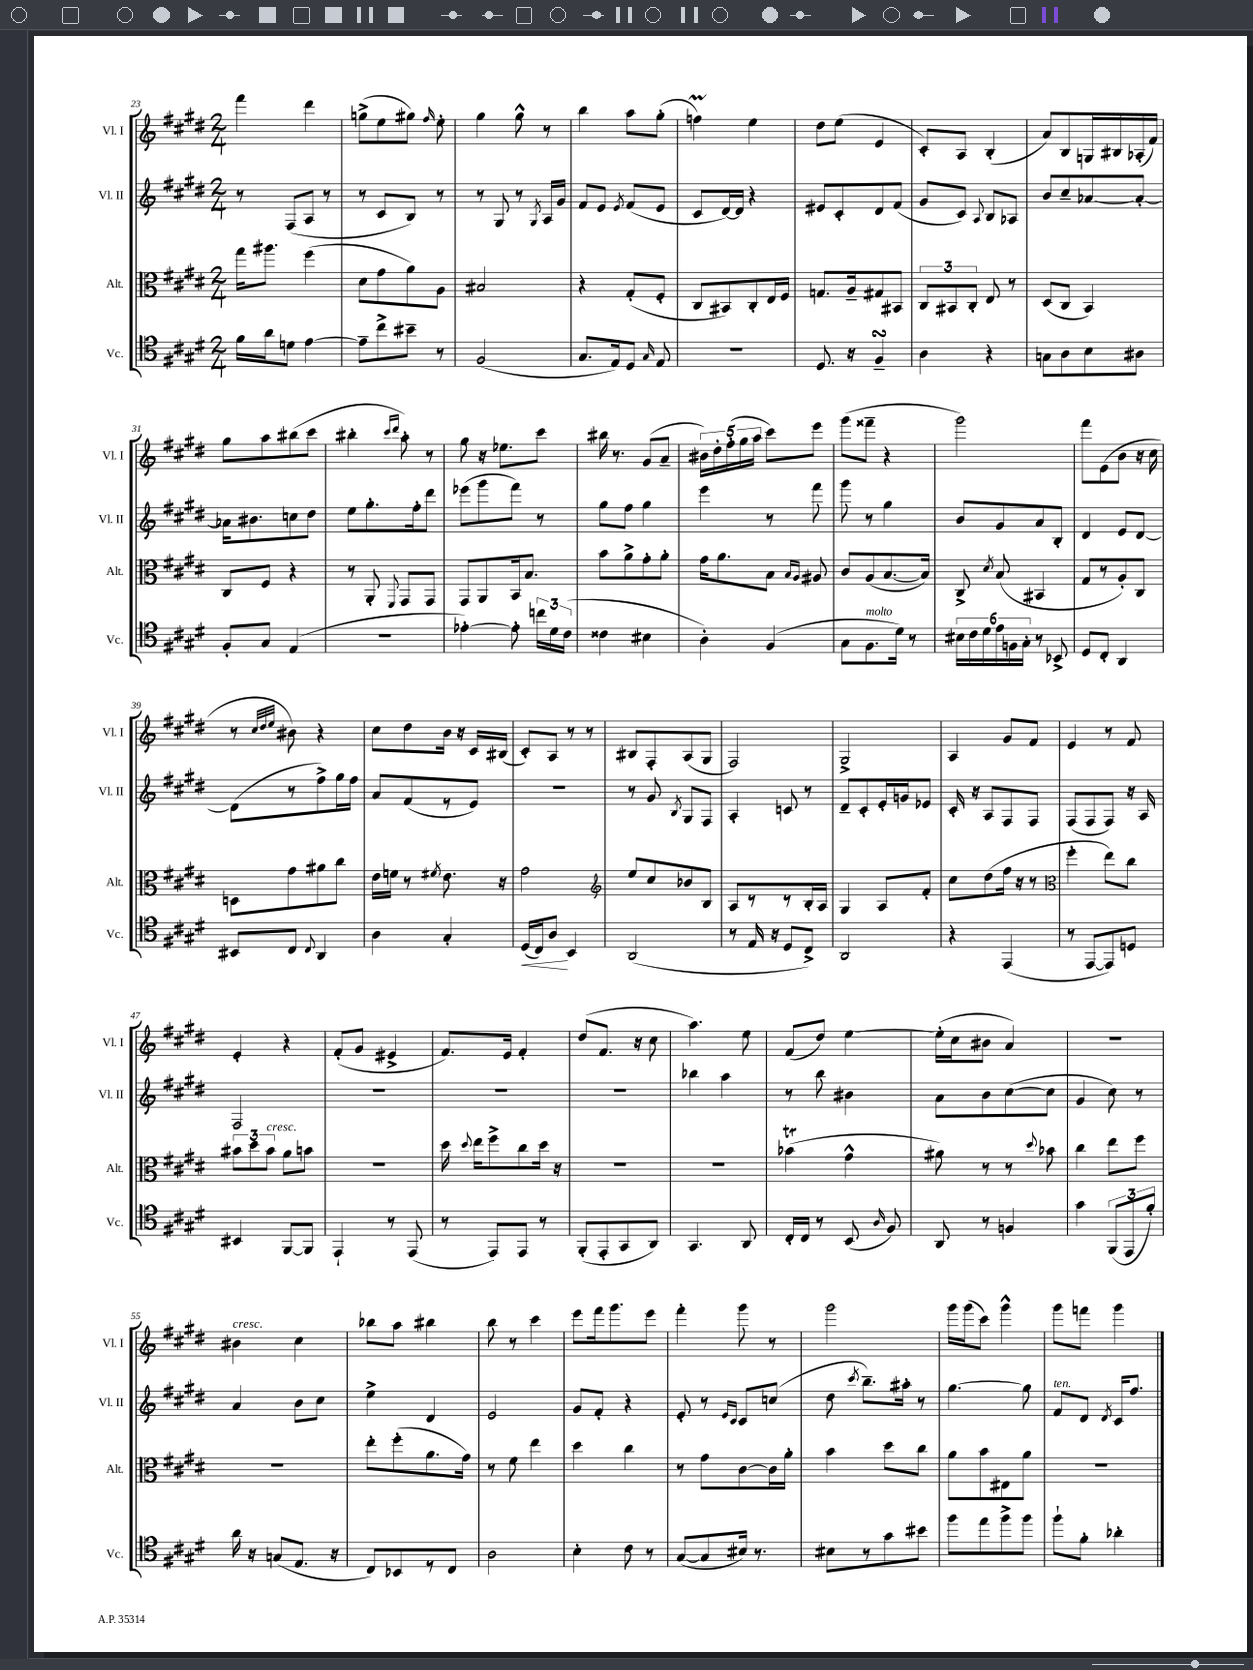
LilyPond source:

<<
\new StaffGroup <<
\new Staff = "s0" \with { instrumentName = "Vl. I" shortInstrumentName = "Vl. I" } {
    \clef treble \key e \major \numericTimeSignature \time 2/4
    \autoBeamOff fis'''4 dis'''4 |
    g''8[->( e''8 gis''8]) \grace { fis''16 } e''8-. |
    gis''4 gis''8-^ r8 |
    b''4 a''8[ gis''8]-.( |
    f''4\prall) e''4 |
    dis''8[ e''8]( e'4 |
    cis'8[-.) a8] b4-.( |
    a'8[) b8 g16 bis16 aes16-.( fis'16]) |
    gis''8[ a''8 bis''8( cis'''8] |
    bis''4-. \grace { cis'''16[ dis'''16] } a''8-.) r8 |
    gis''8 r16 ees''8.[ cis'''8] |
    bis''16 r8. gis'8[( a'8]-- |
    \tuplet 5/4 { bis'16[) dis''16-. fis''16-.( gis''16 a''16] } cis'''8[) e'''8] |
    gis'''8[( fisis'''8]-- r4 |
    gis'''2) |
    fis'''8[ e'8( b'8] r16 cis''16 |
    r8 \grace { cis''32[ dis''32 e''32] } bis'8) r4 |
    cis''8[ dis''8 b'16] r16 cis'16[ bis16]( |
    cis'8[-.) a8] r8 r8 |
    bis8[ fis8-. a8( gis8] |
    fis2) |
    gis2-> |
    a4 gis'8[ fis'8] |
    e'4 r8 fis'8 |
    e'4-. r4 |
    fis'8[-.( gis'8] eis'4-> |
    fis'8.[) e'16] fis'4-. |
    dis''8[( fis'8.] r16 cis''8 |
    a''4.) e''8 |
    fis'8[( dis''8]) e''4~ |
    e''16[-.( cis''16 bis'8] a'4) |
    R2 |
    bis'4^\markup { \italic "cresc." } cis''4 |
    bes''8[ a''8] bis''4 |
    b''8 r8 cis'''4 |
    e'''8[ fis'''16 gis'''8. e'''8] |
    fis'''4-. gis'''8 r8 |
    gis'''2 |
    gis'''16[ gis'''16( cis'''8]) gis'''4-^ |
    gis'''8[ f'''8] gis'''4 \bar "|." |
}
\new Staff = "s1" \with { instrumentName = "Vl. II" shortInstrumentName = "Vl. II" } {
    \clef treble \key e \major \numericTimeSignature \time 2/4
    \autoBeamOff r8 fis8[( a8] r8 |
    r8 cis'8[ b8]) r8 |
    r8 gis8 r8 \acciaccatura { gis8 } a16[ gis'16] |
    fis'8[ e'8] \acciaccatura { e'8 } fis'8[( e'8] |
    cis'8[ dis'16~) dis'16] r4 |
    eis'8[ cis'8-. dis'8 fis'8]( |
    gis'8[ cis'8]) \appoggiatura { a8 } b8[ aes8] |
    b'8[ cis''8-- aes'8~ aes'8]~-. |
    aes'16[ bis'8. c''8 dis''8] |
    e''8[ gis''8.-. fis''16-. dis'''8] |
    ees'''8[( gis'''8 fis'''8]) r8 |
    gis''8[ fis''8] gis''4 |
    e'''4 r8 fis'''8 |
    gis'''8 r8 gis''4 |
    b'8[ gis'8 a'8 b8]-. |
    dis'4 e'8[ dis'8]~ |
    dis'8[( r8 fis''8->) gis''16 fis''16] |
    a'8[ fis'8( r8 e'8]) |
    r2 |
    r8 gis'8 \acciaccatura { b8 } gis8[ fis8] |
    a4-. c'8 r8 |
    dis'8[-- cis'8-. e'16-. g'16 ees'8] |
    cis'16-. r16 a8[ fis8 fis8] |
    fis8[( fis8 fis8]) r16 a16 |
    fis2 |
    R2 |
    R2 |
    R2 |
    bes''4 a''4 |
    r8 b''8 bis'4 |
    a'8[ b'8 cis''8~( cis''8] |
    gis'4 cis''8) r8 |
    a'4 b'8[ cis''8] |
    e''4-> dis'4 |
    e'2 |
    gis'8[ fis'8]-. r4 |
    e'8-. r8 \grace { e'16[ cis'16] } cis'8[ c''8]( |
    dis''8 \acciaccatura { cis'''8 } b''8.[--) ais''16]-. r8 |
    gis''4.~ gis''8 |
    fis'8[^\markup { \italic "ten." } dis'8] \acciaccatura { dis'8 } cis'16[ fis''8.] \bar "|." |
}
\new Staff = "s2" \with { instrumentName = "Alt." shortInstrumentName = "Alt." } {
    \clef alto \key e \major \numericTimeSignature \time 2/4
    \autoBeamOff gis''16[ ais''8.] fis''4( |
    dis'8[ gis'8 a'8) a8] |
    bis2 |
    r4 gis8[-.( fis8]-. |
    cis8[ bis,8) cis8-. e16 fis16] |
    g8.[ a16-- gis8 bis,8] |
    \tuplet 3/2 { cis8[ bis,8 cis8]-. } e8 r8 |
    dis8[( cis8] b,4) |
    cis8[ fis8] r4 |
    r8 a,8-. \appoggiatura { fis,8 } gis,8[ gis,8] |
    gis,8[ a,8 b,16 b8.] |
    b'8[ a'8-> gis'8-. a'8]-. |
    gis'16[ a'8. b8] \grace { b16[ a16] } ais8 |
    cis'8[ a8( b8.~ b16]) |
    cis8-> \acciaccatura { dis'8 } b8( bis,4 |
    gis8[ r8 a8-.) cis8] |
    d8[ gis'8 ais'8 cis''8] |
    e'16[ f'16] r8 \acciaccatura { fis'8 } e'8. r16 |
    gis'2 |
    \clef treble e''8[ cis''8 bes'8 b8] |
    a8[ r8 r8 b16-. a16] |
    gis4 a8[ fis'8]-. |
    cis''8[ dis''8( fis''16] r16 r8 |
    \clef alto fis''4-. e''8[) cis''8] |
    \tuplet 3/2 { bis'8[ dis''8 bis'8]^\markup { \italic "cresc." } } a'8[ b'8] |
    R2 |
    dis''16 \appoggiatura { dis''8 } e''16[ fis''8-> cis''8 dis''16] r16 |
    R2 |
    R2 |
    bes'4\trill( gis'4-^ |
    ais'8) r8 r8 \appoggiatura { dis''8 } bes'8 |
    cis''4 e''8[ fis''8] |
    R2 |
    e''8[-. fis''8-.( a'8. gis'16]) |
    r8 fis'8 e''4 |
    dis''4 cis''4 |
    r8 gis'8[ cis'8~ cis'16 a'16]-. |
    b'4 dis''8[ cis''8] |
    a'8[ b'8 eis8 a'8] |
    R2 \bar "|." |
}
\new Staff = "s3" \with { instrumentName = "Vc." shortInstrumentName = "Vc." } {
    \clef tenor \key e \major \numericTimeSignature \time 2/4
    \autoBeamOff fis'16[ a'16 d'8] e'4~ |
    e'8[-- cis''8-> bis'8]-- r8 |
    fis2( |
    gis8.[ e16) dis8] \grace { gis16 } e8 |
    r2 |
    dis8. r16 fis4--\turn |
    a4 r4 |
    g8[ a8 b8 ais8] |
    fis8[-. gis8] e4( |
    R2 |
    ees'4~-.) ees'8-. \tuplet 3/2 { c''16[ dis'16 cis'16]( } |
    cisis'4 bis4 |
    a4-.) fis4( |
    gis8[ fis8.^\markup { \italic "molto" } dis'16]) r8 |
    \tuplet 6/4 { bis16[ cis'16 dis'16 e'16 f16 gis16]-. } r8 bes,8-> |
    dis8[ cis8]-. a,4 |
    bis,8[ cis8] \appoggiatura { cis8 } a,4 |
    a4 gis4-. |
    dis16[\<( cis16) a8]\! b,4 |
    a,2( |
    r8 e16 r16 dis8[ cis8]->) |
    a,2 |
    r4 e,4( |
    r8 e,8[~ e,8) d8] |
    bis,4 fis,8[~ fis,8] |
    e,4-! r8 e,8( |
    r8 e,8[) e,8] r8 |
    fis,8[-.( e,8-. gis,8 a,8]) |
    gis,4. a,8 |
    cis16[-. cis16] r8 b,8( \grace { a16 } fis8) |
    a,8 r8 f4 |
    gis'4 \tuplet 3/2 { fis,8[( e,8 fis'8]-.) } |
    a'16 r16 g8[( e8.] r16 |
    cis8[) bes,8 r8 cis8] |
    a2 |
    b4-. cis'8 r8 |
    gis8[~( gis8 bis16]) r8. |
    bis8[ r8 gis'8 bis'8] |
    fis''8[ e''8 fis''8-> fis''8] |
    fis''8[-! fis'8]-. aes'4-. \bar "|." |
}
>>
>>
\layout { \context { \Score currentBarNumber = #23 } }
